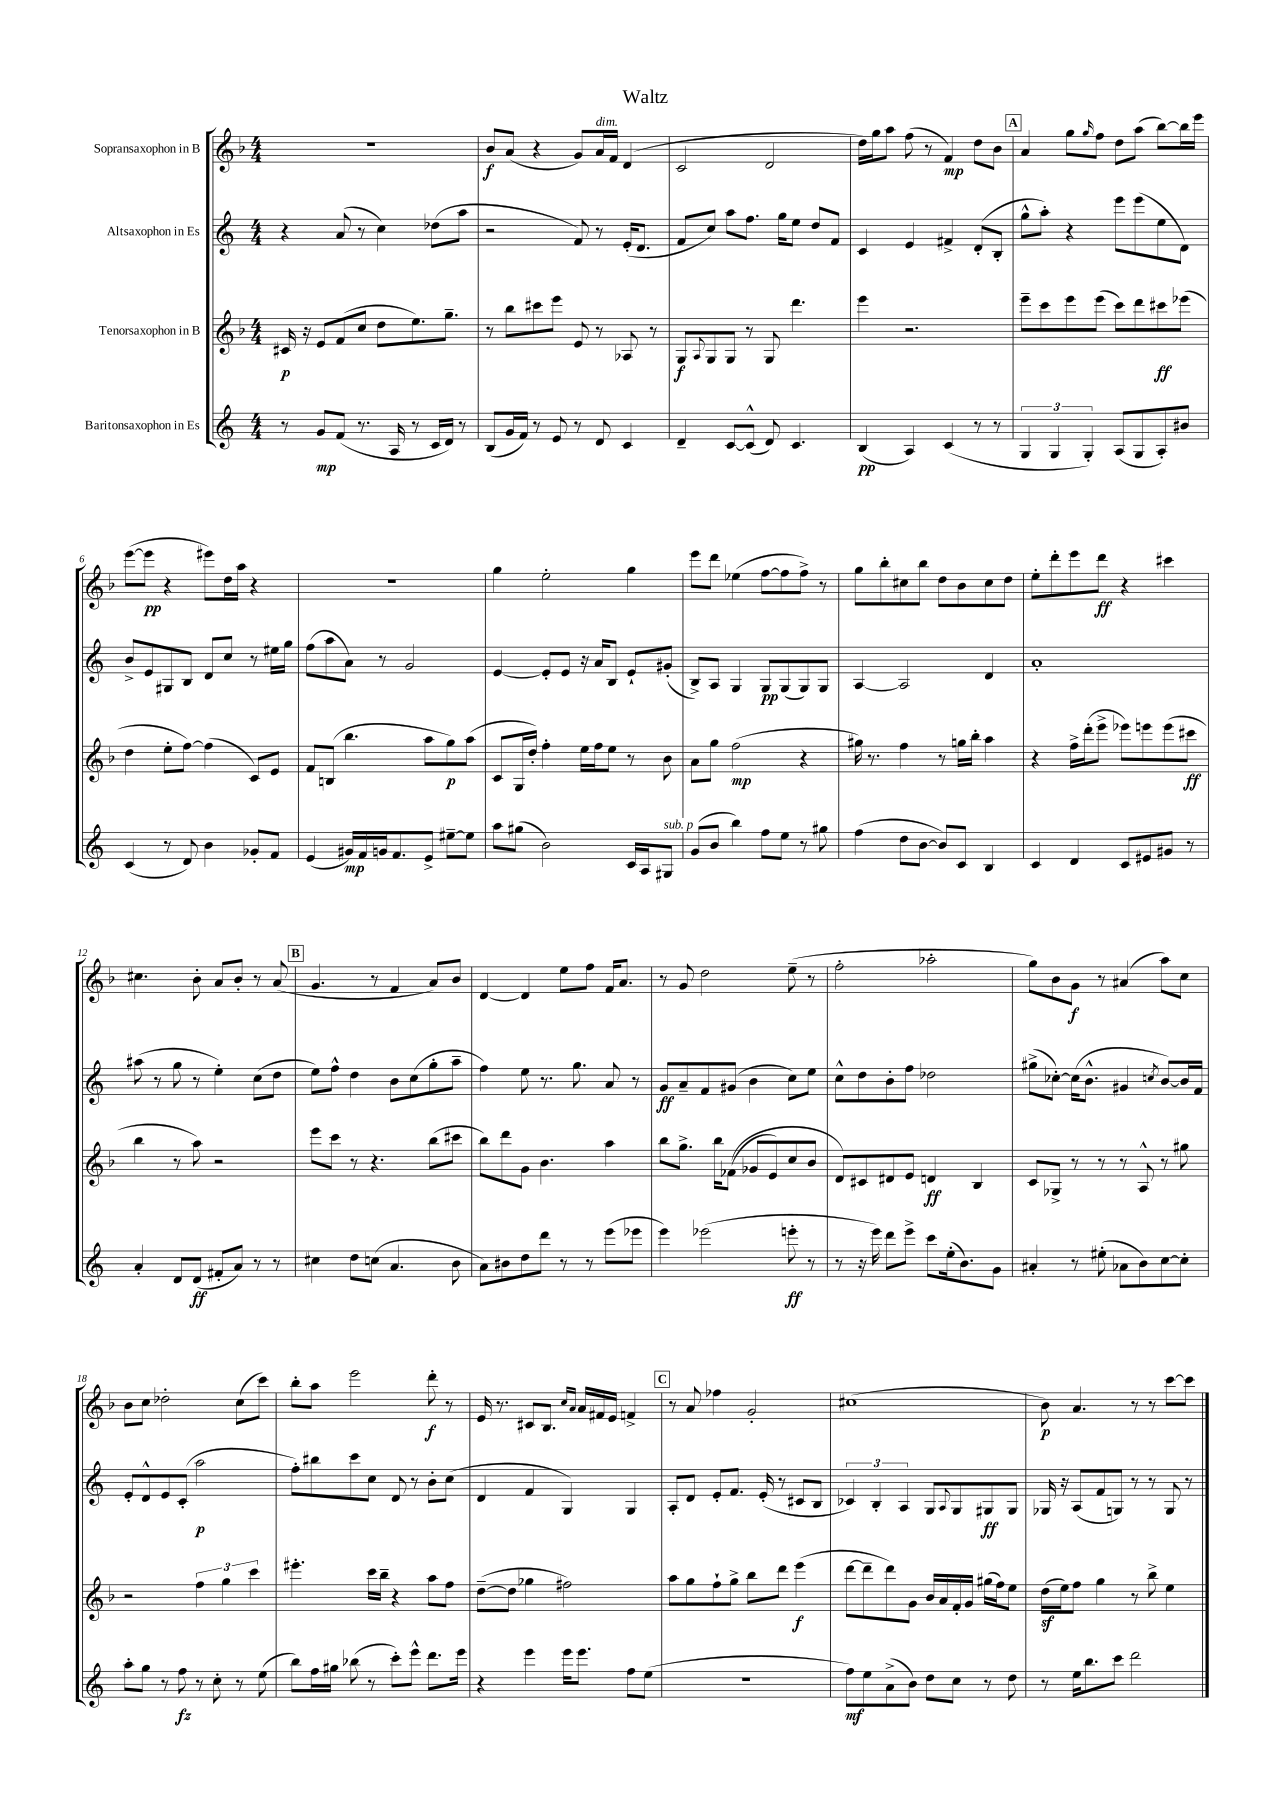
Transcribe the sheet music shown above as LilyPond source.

\header { title = "Waltz" }
<<
\new StaffGroup <<
\new Staff = "s0" \with { instrumentName = "Sopransaxophon in B" } {
    \clef treble \key f \major \numericTimeSignature \time 4/4
    R1 |
    bes'8\f a'8( r4 g'8) a'16^\markup { \italic "dim." } f'16 d'4( |
    c'2 d'2 |
    d''16) g''16 a''8 f''8( r8 f'4\mp) d''8 bes'8 |
    \mark \markup { \box "A" } a'4 g''8 \grace { g''16 } f''8 d''8 a''8( bes''8~) bes''16 e'''16 |
    e'''8~( e'''8\pp r4 eis'''8) d''16 a''16 r4 |
    R1 |
    g''4 e''2-. g''4 |
    e'''8 d'''8 ees''4( f''8~ f''8 f''8->) r8 |
    g''8 bes''8-. cis''8 bes''8 d''8 bes'8 cis''8 d''8 |
    e''8-. d'''8-. e'''8 d'''8\ff r4 cis'''4 |
    cis''4. bes'8-. a'8 bes'8-. r8 a'8( |
    \mark \markup { \box "B" } g'4. r8 f'4 a'8) bes'8 |
    d'4~ d'4 e''8 f''8 f'16 a'8. |
    r8 g'8 d''2 e''8--( r8 |
    f''2-. aes''2-. |
    g''8) bes'8 g'8\f r8 ais'4( a''8) c''8 |
    bes'8 c''8 des''2-. c''8( c'''8) |
    bes''8-. a''8 e'''2 d'''8-.\f r8 |
    e'16 r8. cis'8 bes8. \grace { c''16 a'16 } a'16 fis'16 e'16 f'4-> |
    \mark \markup { \box "C" } r8 a'8 fes''4 g'2-. |
    cis''1( |
    bes'8\p) a'4. r8 r8 c'''8~ c'''8 \bar "|." |
}
\new Staff = "s1" \with { instrumentName = "Altsaxophon in Es" } {
    \clef treble \key c \major \numericTimeSignature \time 4/4
    r4 a'8( r8 c''4) des''8( a''8 |
    r2 f'8) r8 e'16-.( d'8. |
    f'8 c''8) a''8 f''8. g''16 e''8 d''8 f'8 |
    c'4 e'4 fis'4-> d'8-.( b8-. |
    \mark \markup { \box "A" } g''8-^ a''8-.) r4 e'''8 e'''8( e''8 d'8) |
    b'8-> e'8 gis8 b8 d'8 c''8 r8 eis''16 g''16 |
    f''8( a''8 a'8) r8 g'2 |
    e'4~ e'8-. e'8 r16 a'16 b8 e'8-! gis'8-.( |
    b8->) a8 g4 g8\pp g8( g8) g8 |
    a4~ a2 d'4 |
    a'1-. |
    ais''8( r8 g''8 r8 e''4-.) c''8( d''8 |
    \mark \markup { \box "B" } e''8) f''8-^ d''4 b'8 c''8( g''8-. a''8-- |
    f''4) e''8 r8. g''8. a'8 r8 |
    g'8\ff a'8-- f'8 gis'8( b'4 c''8) e''8 |
    c''8-^ d''8 b'8-. f''8 des''2 |
    gis''8->( ces''8~-.) ces''16( b'8.-^ gis'4 \acciaccatura { c''8 } b'8~) b'16 f'16 |
    e'8-. d'8-^ e'8 c'8-.( a''2\p |
    f''8-.) bis''8 c'''8 c''8 d'8 r8 b'8-. c''8( |
    d'4 f'4 g4) g4 |
    \mark \markup { \box "C" } a8-. d'8 e'8-. f'8. e'16-.( r8 cis'8 b8 |
    \tuplet 3/2 { ces'4) b4-. a4 } g8 \appoggiatura { a8 } g8 gis8\ff gis8 |
    ges16 r16 a8( f'8 g8) r8 r8 g8 r8 \bar "|." |
}
\new Staff = "s2" \with { instrumentName = "Tenorsaxophon in B" } {
    \clef treble \key f \major \numericTimeSignature \time 4/4
    cis'16\p r16 e'8 f'8( c''8 d''8 e''8.) g''8.-- |
    r8 bes''8 cis'''8 e'''8 e'8 r8 aes8 r8 |
    g8\f \appoggiatura { a8 } g8 g8 r8 g8 d'''4. |
    e'''4 r2. |
    \mark \markup { \box "A" } e'''8-- c'''8 e'''8 e'''8( c'''8) d'''8 cis'''8\ff ees'''8( |
    d''4 e''8-. f''8~) f''4( c'8) e'8 |
    f'8 b8( bes''4. a''8 g''8\p) a''8( |
    c'8 g16 d''16-.) f''4-. e''16 f''16 e''8 r8 bes'8 |
    a'8 g''8 f''2\mp( r4 |
    gis''16) r8. f''4 r8 g''16 bes''16-. a''4 |
    r4 f''16-> d'''16-.( e'''8-> ees'''8) e'''8 e'''8( cis'''8\ff |
    bes''4 r8 a''8) r2 |
    \mark \markup { \box "B" } e'''8 c'''8 r8 r4. bes''8( cis'''8 |
    bes''8) d'''8 g'8 bes'4. a''4 |
    bes''8 g''8.-> bes''16 fes'8(\( ges'8 e'8) c''8 bes'8 |
    d'8\) cis'8 dis'8 e'8 d'4\ff bes4 |
    c'8 ges8-> r8 r8 r8 a8-^ r8 gis''8 |
    r2 \tuplet 3/2 { f''4 g''4 c'''4 } |
    eis'''4.-. c'''16 bes''16-- r4 a''8 f''8 |
    d''8~--( d''8 ges''4 fis''2) |
    \mark \markup { \box "C" } a''8 g''8 f''8-! g''8-> bes''8 d'''8 e'''4\f( |
    d'''8~ d'''8-- d'''8) g'8 bes'16 a'16 f'16-. g'16 gis''16( f''16) e''8 |
    d''16\sf( e''16) f''8 g''4 r8 bes''8-> e''4 \bar "|." |
}
\new Staff = "s3" \with { instrumentName = "Baritonsaxophon in Es" } {
    \clef treble \key c \major \numericTimeSignature \time 4/4
    r8 g'8\mp f'8( r8. a16 r8 c'16 d'16) r8 |
    b8( g'16 f'16) r8 e'8 r8 d'8 c'4 |
    d'4-- c'8~ c'8-^( d'8) c'4. |
    b4\pp( a4) c'4( r8 r8 |
    \mark \markup { \box "A" } \tuplet 3/2 { g4 g4 g4-.) } a8( g8 a8-.) bis'8 |
    c'4( r8 d'8) b'4 ges'8-. f'8 |
    e'4( gis'16\mp) f'16 g'16 f'8. e'8-> eis''8~-- eis''8 |
    a''8 gis''8( b'2) c'16 a16 gis8^\markup { \italic "sub. p" } |
    g'8( b'8 b''4) f''8 e''8 r8 gis''8 |
    f''4( d''8 b'8~ b'8) c'8 b4 |
    c'4 d'4 c'8 eis'8 gis'8 r8 |
    a'4-. d'8 d'8\ff( fis'8-. a'8) r8 r8 |
    \mark \markup { \box "B" } cis''4 d''8 c''8( a'4. b'8 |
    a'8) bis'8 d''8 d'''8 r8 r8 e'''8( ees'''8 |
    e'''4) ees'''2( e'''8-.\ff r8 |
    r8 r16 e'''16) d'''8 e'''8-> c'''8 e''16-.( b'8.) g'8 |
    ais'4-. r8 eis''8-.( aes'8 b'8) c''8~ c''8-. |
    a''8-. g''8 r8 f''8\fz r8 c''8-. r8 e''8( |
    b''8) f''16 gis''16 bes''8( r8 c'''8-.) e'''8-^ d'''8. e'''16 |
    r4 e'''4 e'''16 e'''8. f''8 e''8( |
    \mark \markup { \box "C" } R1 |
    f''8\mf) e''8 a'8->( b'8) d''8 c''8 r8 d''8 |
    r8 e''16 b''8. c'''8 d'''2 \bar "|." |
}
>>
>>
